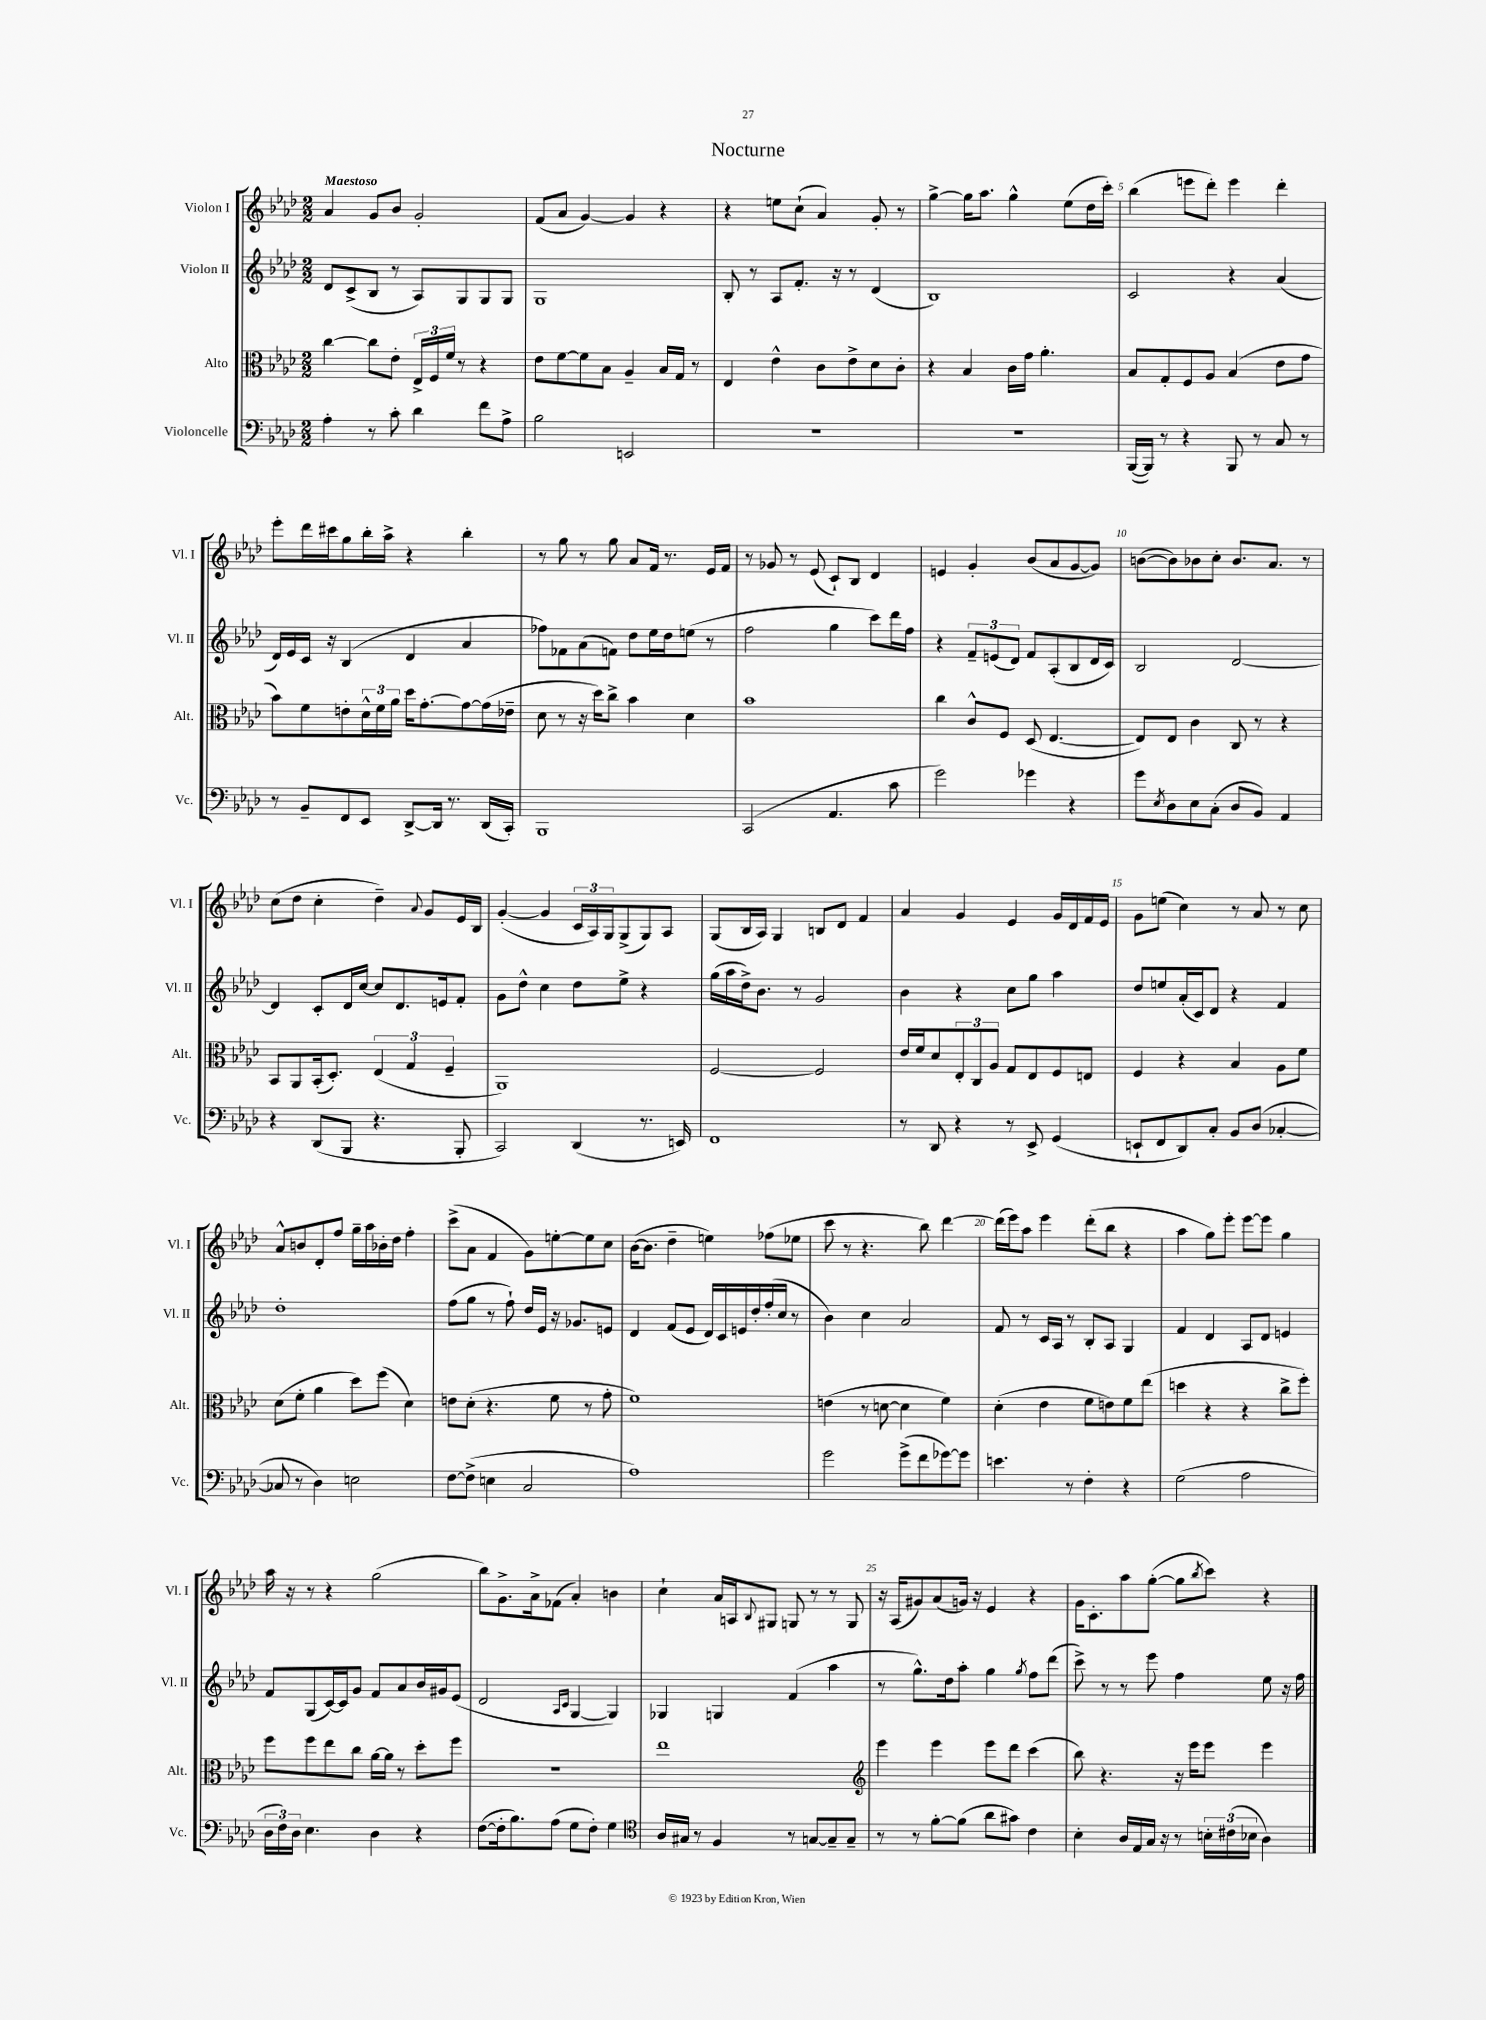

**kern	**kern	**kern	**kern
*part4	*part3	*part2	*part1
*staff4	*staff3	*staff2	*staff1
*I"Violoncelle	*I"Alto	*I"Violon II	*I"Violon I
*I'Vc.	*I'Alt.	*I'Vl. II	*I'Vl. I
*clefF4	*clefC3	*clefG2	*clefG2
*k[b-e-a-d-]	*k[b-e-a-d-]	*k[b-e-a-d-]	*k[b-e-a-d-]
*M2/2	*M2/2	*M2/2	*M2/2
=1	=1	=1	=1
!	!	!	!LO:TX:a:B:t=Maestoso
4A-'\	[4cc\	8d-/L	4a-/
.	.	(8c^/	.
8r	8cc\L]	8B-/J	8g/L
8c'\	8e-'\J	8r	8b-/J
4d-\	24E-^/LL	8A-/L)	2g'/
.	24F/	.	.
.	24f/JJ	.	.
.	8r	8G/	.
8f\L	4r	8G/	.
8A-^\J	.	8G/J	.
=2	=2	=2	=2
2B-\	8e-\L	1G	(8f/L
.	[8f\	.	8a-/J
.	8f\]	.	[4g/)
.	8B-\J	.	.
2EEn/	4A-~/	.	4g/]
.	16B-/LL	.	4r
.	16G/JJ	.	.
.	8r	.	.
=3	=3	=3	=3
1r	4E-/	8B-'/	4r
.	.	8r	.
.	4e-^^\	8A-/L	8een\L
.	.	8.f'/J	(8cc`\J
.	8c\L	.	4a-/)
.	.	16r	.
.	8e-^\	8r	.
.	8d-\	(4d-/	8g'/
.	8c'\J	.	8r
=4	=4	=4	=4
1r	4r	1B-)	[4gg^\
.	4B-/	.	16gg\KL]
.	.	.	8.aa-\J
.	16c\LL	.	4gg^^\
.	16g\JJ	.	.
.	4.a-'\	.	.
.	.	.	(8ee-\L
.	.	.	16dd-\L
.	.	.	16ccc'\JJ)
=5	=5	=5	=5
([16BBB-/LL	8B-/L	2c/	(4bb-\
16BBB-/JJ])	.	.	.
8r	8G'/	.	.
4r	8F/	.	8eeen\L
.	8A-/J	.	8ddd-'\J)
8BBB-/	(4B-/	4r	4eee\
8r	.	.	.
8C/	8e-\L	(4a-/	4ddd-'\
8r	8g\J	.	.
!!LO:LB:g=z
=6	=6	=6	=6
8r	8b-\L)	16d-/LL)	8eee-'\L
.	.	16e-/	.
8BB-~/L	8f\	16c/JJ	16ddd-\L
.	.	16r	16ccc#X\J
8FF/	8en'\	(4B-/	8gg\
8EE-/J	24d-^^\L	.	16bb-'\L
.	24f\	.	.
.	.	.	16aa-^\JJ
.	24a-\JJ	.	.
[8DD-^/L	16dd-\KL	4d-/	4r
.	[8.g'\	.	.
16DD-/Jk]	.	.	.
8.r	.	.	.
.	8g\_	4a-/	4bb-'\
(16DD-/LL	(16g\L]	.	.
16CC'/JJ)	16e-X~\JJ	.	.
=7	=7	=7	=7
1BBB-	8d-\	8ff-X\L)	8r
.	8r	8f-X\	8gg\
.	16r	(8a-\	8r
.	16dd-\KL)	.	.
.	8cc^\J	8fn\J)	8gg\
.	4b-\	8dd-\L	8a-/L
.	.	16ee-\L	16f/Jk
.	.	16dd-\J	8.r
.	4d-\	(8een\J	.
.	.	8r	16e-/LL
.	.	.	16f/JJ
=8	=8	=8	=8
(2CC/	1b-	2ff\	8r
.	.	.	8g-X/
.	.	.	8r
.	.	.	(8e-/
4.AA-/	.	4gg\	8c`/L)
.	.	.	8B-/J
.	.	8ccc\L)	4d-/
8c\	.	16ddd-\L	.
.	.	16ff\JJ	.
=9	=9	=9	=9
2g\)	4cc\	4r	4en/
.	8c^^/L	12f~/L	4g'/
.	.	(12en/	.
.	8F/J	.	.
.	.	12d-/J)	.
4g-X\	(8D-/	8f/L	(8b-/L
.	[4.E-/	(8A-'/	8a-/
4r	.	8B-/	[8g/
.	.	16d-/L	8g/J])
.	.	16c/JJ)	.
=10	=10	=10	=10
8g\L	8E-/L])	2B-/	([8bn\L
8qE-/	.	.	.
8D-\	8E-/J	.	8b\])
8E-\	4c\	.	8b-X\
(8C'\J	.	.	8cc'\J
8D-/L	8C/	[2d-/	8.b-/L
8BB-/J)	8r	.	.
.	.	.	8.a-/J
4AA-/	4r	.	.
.	.	.	8r
!!LO:LB:g=z
=11	=11	=11	=11
4r	8BB-/L	4d-/]	(8cc\L
.	8AA-/	.	8dd-\J
(8DD-/L	(16BB-'/k	8c'/L	4cc'\
.	8.D-'/J)	.	.
8BBB-/J	.	16d-/L	.
.	.	[16cc/JJ	.
4.r	(6E-/	8cc/L]	4dd-~\)
.	.	8.d-/	.
.	6G/	.	.
.	.	.	8qqa-/
.	.	.	8g/L
.	.	16en/k	.
.	6F~/	.	.
8BBB-'/	.	8f'/J	16e-/L
.	.	.	16B-/JJ
=12	=12	=12	=12
2CC/)	1AA-)	8g\L	([4g'/
.	.	8dd-^^\J	.
.	.	4cc\	4g/]
(4DD-/	.	8dd-\L	24c/LL
.	.	.	24A-/)
.	.	.	24G/J
.	.	8ee-^\J	(8G^/
8.r	.	4r	8G/)
.	.	.	8A-/J
16EEn/)	.	.	.
=13	=13	=13	=13
1FF	[2F/	(16gg\LL	(8G/L
.	.	16aa-\	.
.	.	16dd-^\J)	16B-/L
.	.	8.b-\J	16A-/JJ)
.	.	.	4G/
.	.	8r	.
.	2F/]	2g/	8Bn/L
.	.	.	8d-/J
.	.	.	4f/
=14	=14	=14	=14
8r	16e-/LL	4b-\	4a-/
.	16f/J	.	.
8DD-/	8d-/	.	.
4r	12E-'/	4r	4g/
.	12C/	.	.
.	12A-/J	.	.
8r	8G/L	8cc\L	4e-/
8EE-^/	8E-/	8gg\J	.
(4GG/	8F/	4aa-\	16g/LL
.	.	.	16d-/
.	8En/J	.	16f/
.	.	.	16e-/JJ
=15	=15	=15	=15
8EEn`/L	4F/	8dd-/L	8g\L
8FF/	.	8een/	(8een\J
8DD-/)	4r	(16a-'/L	4cc\)
.	.	16c/J)	.
8C'/J	.	8d-/J	.
8BB-/L	4B-/	4r	8r
(8D-/J	.	.	8a-/
[4C-X'/	8A-\L	4f/	8r
.	8f\J	.	8cc\
!!LO:LB:g=z
=16	=16	=16	=16
8C-X/]	(8d-\L	1dd-'	8a-^^/L
8r	8f'\J	.	8bn/
4D-\)	4a-\	.	8d-'/
.	.	.	8ff/J
2En\	8dd-\L)	.	16gg~\LL
.	.	.	16aa-\
.	(8ff\J	.	16b-X'\
.	.	.	16dd-\JJ
.	4d-\)	.	4ff'\
=17	=17	=17	=17
[8F\L	8en\L	(8ff\L	(8ccc^\L
(8F^\J]	(8d-'\J	8gg\J	8a-\J
4En\	4.r	8r	4f/
.	.	8ff`\)	.
2C/	.	16dd-/LL	8g\L)
.	.	16e-/JJ	.
.	8f\	16r	[8een'\
.	.	8.g-X/L	.
.	8r	.	8ee\]
.	8g'\	8en/J	8cc\J
=18	=18	=18	=18
1A-)	1f)	4d-/	([16b-\KL
.	.	.	8.b-\J]
.	.	(8f/L	4dd-~\
.	.	8e-/J	.
.	.	16d-/LL)	4een\)
.	.	16c/	.
.	.	16en/	.
.	.	16dd-'/	.
.	.	(16ff'/	(8ff-X\L
.	.	16cc/JJ	.
.	.	8r	8ee-X\J
=19	=19	=19	=19
2g\	(4en\	4b-\)	8ccc\
.	.	.	8r
.	8r	4cc\	4.r
.	[8dn\	.	.
(8g^\L	4d\]	2a-/	.
8f\	.	.	8bb-\)
[8g-X\)	4f\)	.	[4ddd-\
8g-\J]	.	.	.
=20	=20	=20	=20
4.en\	(4d-'\	8f/	(16ddd-\LL]
.	.	.	16eee-\J)
.	.	8r	8aa-\J
.	4e-\	16c/LL	4eee-\
.	.	16A-/JJ	.
8r	.	8r	.
4F'\	8f\L	8B-'/L	(8ddd-'\L
.	8en\)	8A-/J	8bb-\J
4r	8f\	4G/	4r
.	(8ee-\J	.	.
=21	=21	=21	=21
(2G\	4ddn\	4f/	4aa-\
.	4r	4d-/	8gg\L)
.	.	.	8eee-'\J
2A-\	4r	8A-/L	[8eee-\L
.	.	8d-/J	8eee-\J]
.	8cc^\L	4en/	4gg\
.	8ff'\J)	.	.
!!LO:LB:g=z
=22	=22	=22	=22
24D-\LL	8ff\L	8f/L	16aa-\
24F\)	.	.	.
.	.	.	16r
24D-\JJ	.	.	.
4.E-\	8ff\	(8G/	8r
.	8ee-\	[16c/L)	4r
.	.	16c/J]	.
.	8cc\J	8g/J	.
4D-\	[16a-\LL	8f/L	(2gg\
.	16a-\JJ]	.	.
.	8r	8a-/	.
4r	8dd-'\L	16b-/L	.
.	.	16g#X/J	.
.	8ff\J	(8e-/J	.
=23	=23	=23	=23
([8F\L	1r	2d-/	8bb-\L)
16F'\k]	.	.	8.g^\
8.B-\)	.	.	.
.	.	.	16a-^\k
(8A-\J	.	.	(8f-X\J
.	.	16qqA-/LL	.
.	.	16qqc/JJ	.
8G\L	.	[4G/	4a-'/)
8F'\J)	.	.	.
4G\	.	4G/])	4bn\
=24	=24	=24	=24
*clefC4	*	*	*
16A-/LL	1ee-	4G-X/	4cc`\
16G#X/JJ	.	.	.
8r	.	.	.
4F/	.	4Gn/	16a-/LL
.	.	.	16An/J
.	.	.	8qqB-/
.	.	.	8G#X/J
8r	.	(4f/	8Gn/
[8Gn/L	.	.	8r
8G~/]	.	4aa-\	8r
8G~/J	.	.	8G/
=25	=25	=25	=25
*	*clefG2	*	*
8r	4eee-\	8r	16r
.	.	.	(16A-/KL
8r	.	8.gg^^\L)	8g#X/)
[8f'\L	4eee-\	.	(8a-/
.	.	16dd-\k	.
(8f\J]	.	8aa-'\J	16gn/Jk)
.	.	.	16r
8a-\L	8eee-\L	4gg\	4e-/
8g#X\J)	8ddd-\J	.	.
.	.	8qgg/	.
4c\	(4ccc\	8ff\L	4r
.	.	(8ddd-\J	.
=26	=26	=26	=26
4B-'\	8bb-\)	8ccc^\)	16g\KL
.	.	.	8.c'\
.	4.r	8r	.
16A-/LL	.	8r	8aa-\
16E-/	.	.	.
16G/JJ	.	8eee-\	([8gg'\J
16r	.	.	.
8r	16r	4ff\	8gg\L]
.	16eee-\KL	.	.
.	.	.	8qbb-/
24Bn'\LL	8eee-\J	.	8ccc\J)
(24c#X\	.	.	.
24B-X\JJ	.	.	.
4A-\)	4eee-\	8ee-\	4r
.	.	16r	.
.	.	16ff\	.
==	==	==	==
*-	*-	*-	*-
